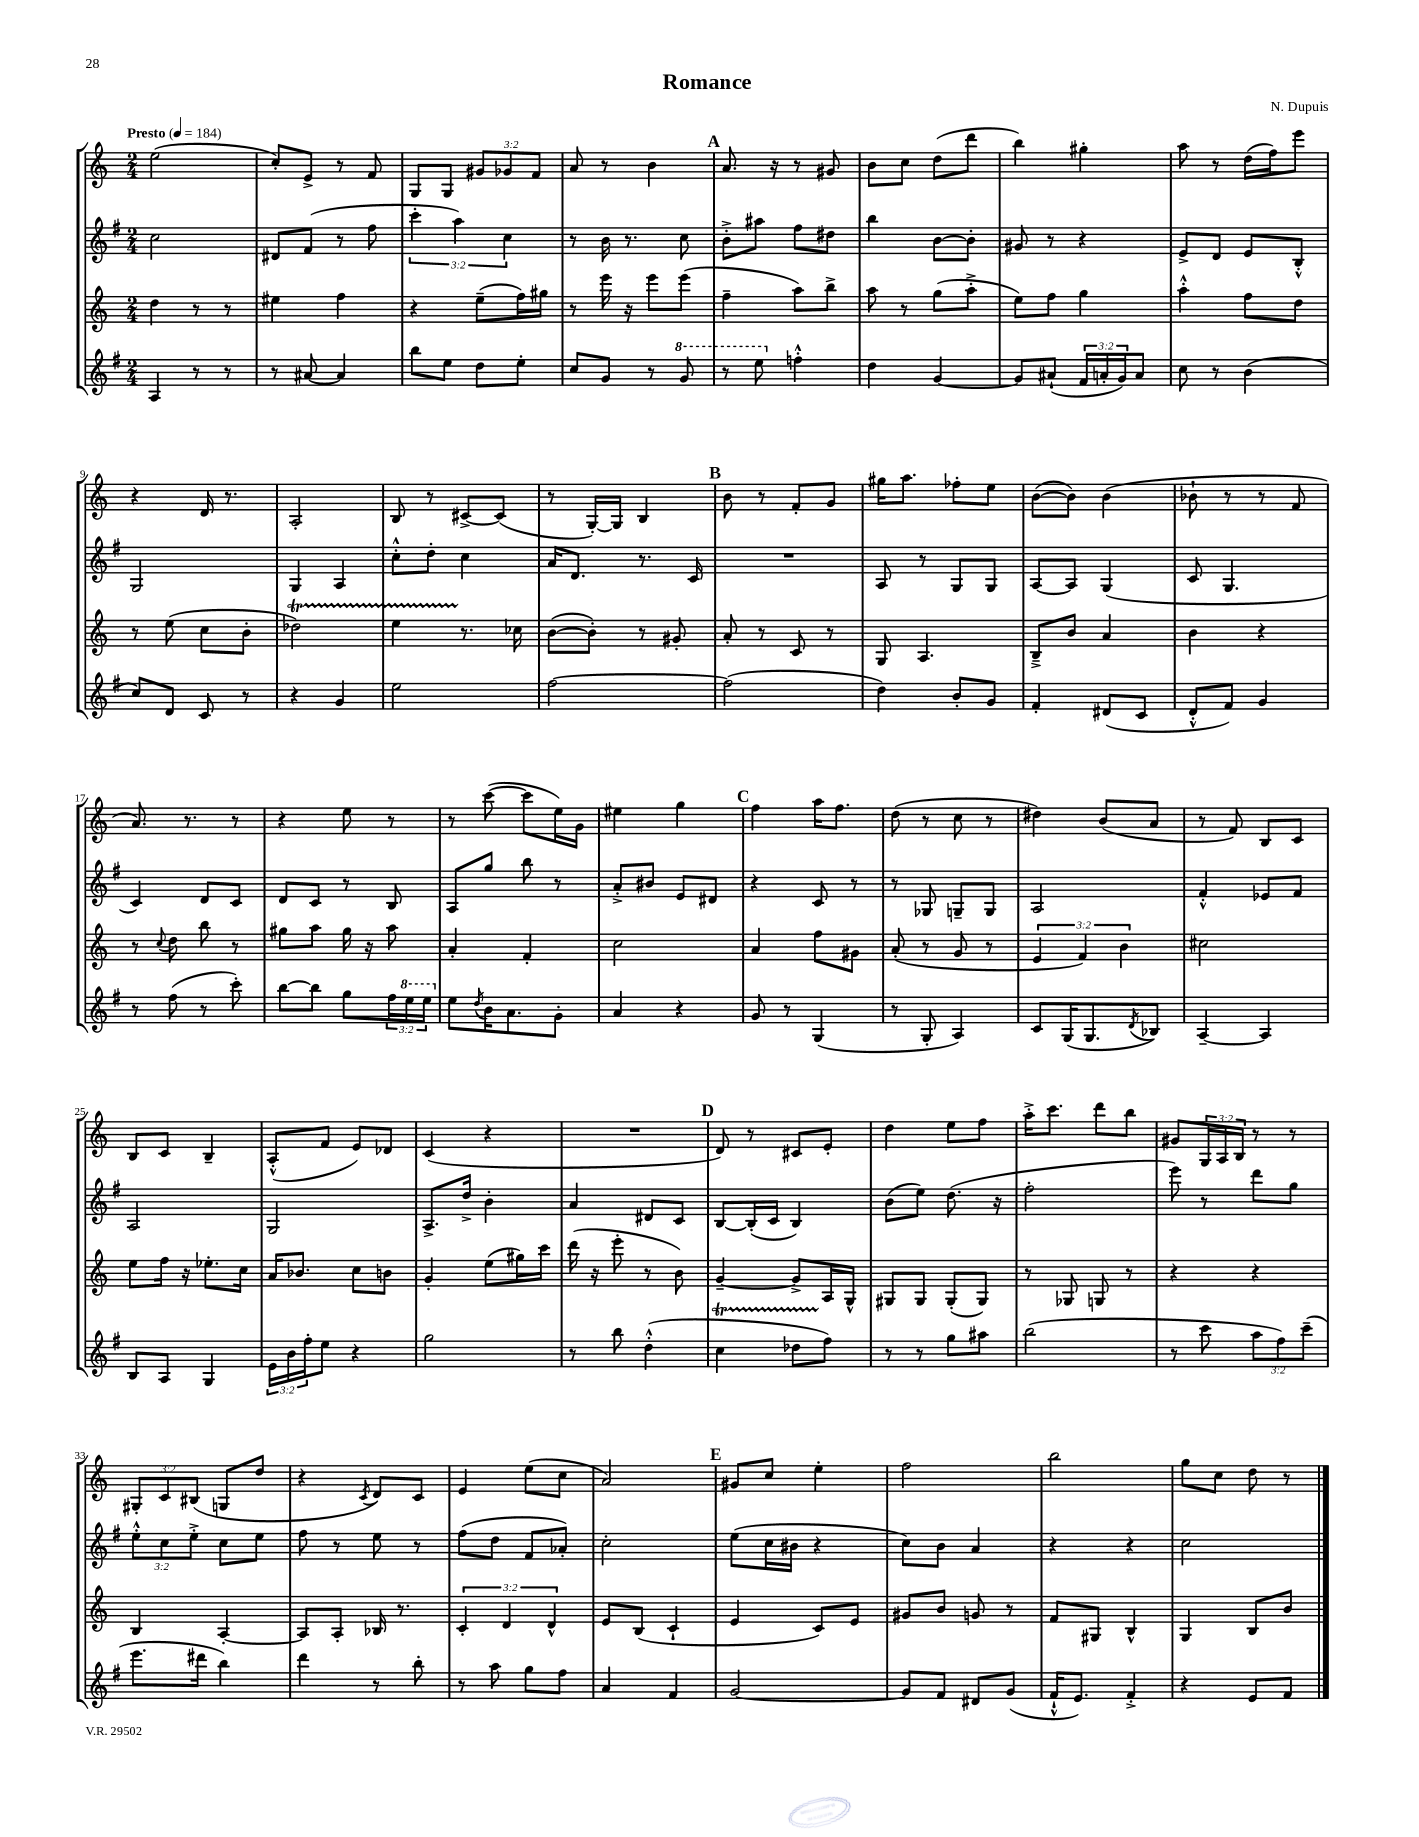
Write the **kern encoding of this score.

**kern	**kern	**kern	**kern
*staff4	*staff3	*staff2	*staff1
*clefG2	*clefG2	*clefG2	*clefG2
*k[f#]	*k[]	*k[f#]	*k[]
*M2/4	*M2/4	*M2/4	*M2/4
*MM184	*MM184	*MM184	*MM184
4A	4dd	2cc	(2ee
8r	8r	.	.
8r	8r	.	.
=	=	=	=
8r	4ee#	8d#	8cc')
[8a#	.	(8f#	8e^
4a#]	4ff	8r	8r
.	.	8ff#	8f
=	=	=	=
8bb	4r	6ccc'	8G
8ee	.	.	8G
.	.	6aa)	.
8dd	(8ee~	.	12g#
.	.	6cc	12g-
8ee'	16ff)	.	.
.	.	.	12f
.	16gg#	.	.
=	=	=	=
8cc	8r	8r	8a
8g	16eee	16b	8r
.	16r	8.r	.
8r	8eee	.	4b
8gg	(8eee	8cc	.
=	=	=	=
8r	4ff~	8b'^	8.a
8eee	.	8aa#	.
.	.	.	16r
4ff'^^	8aa)	8ff#	8r
.	8bb^	8dd#	8g#
=	=	=	=
4dd	8aa	4bb	8b
.	8r	.	8cc
[4g	(8gg	[8b	(8dd
.	8aa'^	8b']	8ddd
=	=	=	=
8g]	8ee)	8g#	4bb)
(8a#`	8ff	8r	.
24f#	4gg	4r	4gg#'
24a'	.	.	.
24g)	.	.	.
8a	.	.	.
=	=	=	=
8cc	4aa'^^	8e^	8aa
8r	.	8d	8r
(4b	8ff	8e	(16dd
.	.	.	16ff)
.	8dd	8B'^^	8eee
=	=	=	=
8cc)	8r	2G	4r
8d	(8ee	.	.
8c	8cc	.	16d
.	.	.	8.r
8r	8b'	.	.
=	=	=	=
4r	2dd-)	4G	2A'
4g	.	4A	.
=	=	=	=
2ee	4ee	8cc'^^	8B
.	.	8dd'	8r
.	8.r	4cc	[8c#^
.	.	.	(8c#]
.	16cc-	.	.
=	=	=	=
[2ff#	([8b	16a	8r
.	.	8.d	.
.	8b'])	.	[16G')
.	.	.	16G]
.	8r	8.r	4B
.	8g#'	.	.
.	.	16c	.
=	=	=	=
(2ff#]	8a'	2r	8b
.	8r	.	8r
.	8c	.	8f'
.	8r	.	8g
=	=	=	=
4dd)	8G	8A	16gg#
.	.	.	8.aa
.	4.A	8r	.
8b'	.	8G	8ff-'
8g	.	8G	8ee
=	=	=	=
4f#'	8B~^	[8A	([8b
.	8b	8A]	8b])
(8d#	4a	(4G	(4b
8c	.	.	.
=	=	=	=
8d'^^	4b	8c	8b-`
8f#)	.	4.G	8r
4g	4r	.	8r
.	.	.	8f
=	=	=	=
8r	8r	4c)	8.a)
.	8qqcc	.	.
(8ff#	8dd	.	.
.	.	.	8.r
8r	8bb	8d	.
8ccc')	8r	8c	8r
=	=	=	=
[8bb	8gg#	8d	4r
8bb]	8aa	8c	.
8gg	16gg#	8r	8ee
.	16r	.	.
24ff#	8aa	8B	8r
24eee	.	.	.
24eee	.	.	.
=	=	=	=
8ee	4a'	8A	8r
8qdd	.	.	.
16b	.	8gg	([8ccc
8.a	.	.	.
.	4f'	8bb	8ccc]
8g'	.	8r	16ee)
.	.	.	16g
=	=	=	=
4a	2cc	8a'^	4ee#
.	.	8b#	.
4r	.	8e	4gg
.	.	8d#	.
=	=	=	=
8g	4a	4r	4ff
8r	.	.	.
(4G	8ff	8c	16aa
.	.	.	8.ff
.	8g#	8r	.
=	=	=	=
8r	(8a'	8r	(8dd
8G'	8r	8G-	8r
4A)	8g	8G~	8cc
.	8r	8G	8r
=	=	=	=
8c	6e	2A	4dd#)
(16G	.	.	.
.	6f)	.	.
8.G	.	.	.
.	.	.	(8b
.	6b	.	.
8qd	.	.	.
8B-)	.	.	8a
=	=	=	=
[4A~	2cc#	4f#'^^	8r
.	.	.	8f)
4A]	.	8e-	8B
.	.	8f#	8c
=	=	=	=
8B	8ee	2A	8B
8A	16ff	.	8c
.	16r	.	.
4G	8.ee-'	.	4B~
.	16cc	.	.
=	=	=	=
24e	16a	2G	(8A'^^
24b	.	.	.
.	8.b-	.	.
24ff#'	.	.	.
8ee	.	.	8f
4r	8cc	.	8e)
.	8b	.	8d-
=	=	=	=
2gg	4g'	8.A^	(4c
.	.	16dd^	.
.	(8ee	4b'	4r
.	16gg#)	.	.
.	16ccc	.	.
=	=	=	=
8r	(16ddd	4a	2r
.	16r	.	.
8bb	8eee'	.	.
(4dd'^^	8r	8d#	.
.	8b)	8c	.
=	=	=	=
4cc	[4g~	[8B	8d)
.	.	(16B']	8r
.	.	16c	.
8dd-	8g^]	4B)	8c#
8ff#)	16A	.	8e'
.	16G^^	.	.
=	=	=	=
8r	8G#	(8b	4dd
8r	8G#	8ee)	.
8gg	(8G#'	(8.dd	8ee
8aa#	8G#)	.	8ff
.	.	16r	.
=	=	=	=
(2bb	8r	2ff#'	16aa'^
.	.	.	8.ccc
.	8G-	.	.
.	8G	.	8ddd
.	8r	.	8bb
=	=	=	=
8r	4r	8eee)	8g#
8ccc	.	8r	24G
.	.	.	24A
.	.	.	24B
12aa	4r	8ddd	8r
12ff#)	.	.	.
.	.	8gg	8r
(12ccc~	.	.	.
=	=	=	=
8.eee	4B	12ee'^^	12G#'
.	.	12cc	12c
.	.	12ee'^	(12B#
16ddd#	.	.	.
4bb)	[4A'	8cc	8G
.	.	8ee	8dd
=	=	=	=
4ddd	8A]	8ff#	4r
.	8A'	8r	.
.	.	.	8qc
8r	16B-	8ee	8d)
.	8.r	.	.
8bb'	.	8r	8c
=	=	=	=
8r	6c'	(8ff#	4e
8aa	.	8dd	.
.	6d	.	.
8gg	.	8f#	(8ee
.	6d^^	.	.
8ff#	.	8a-')	8cc
=	=	=	=
4a	8e	2cc'	2a)
.	(8B	.	.
4f#	4c`	.	.
=	=	=	=
[2g	4e	(8ee	8g#
.	.	16cc	8cc
.	.	16b#	.
.	8c)	4r	4ee'
.	8e	.	.
=	=	=	=
8g]	8g#	8cc)	2ff
8f#	8b	8b	.
8d#	8g	4a	.
(8g	8r	.	.
=	=	=	=
16f#`^^	8f	4r	2bb
8.e)	.	.	.
.	8G#	.	.
4f#'^	4B^^	4r	.
=	=	=	=
4r	4G	2cc	8gg
.	.	.	8cc
8e	8B	.	8dd
8f#	8b	.	8r
==	==	==	==
*-	*-	*-	*-
